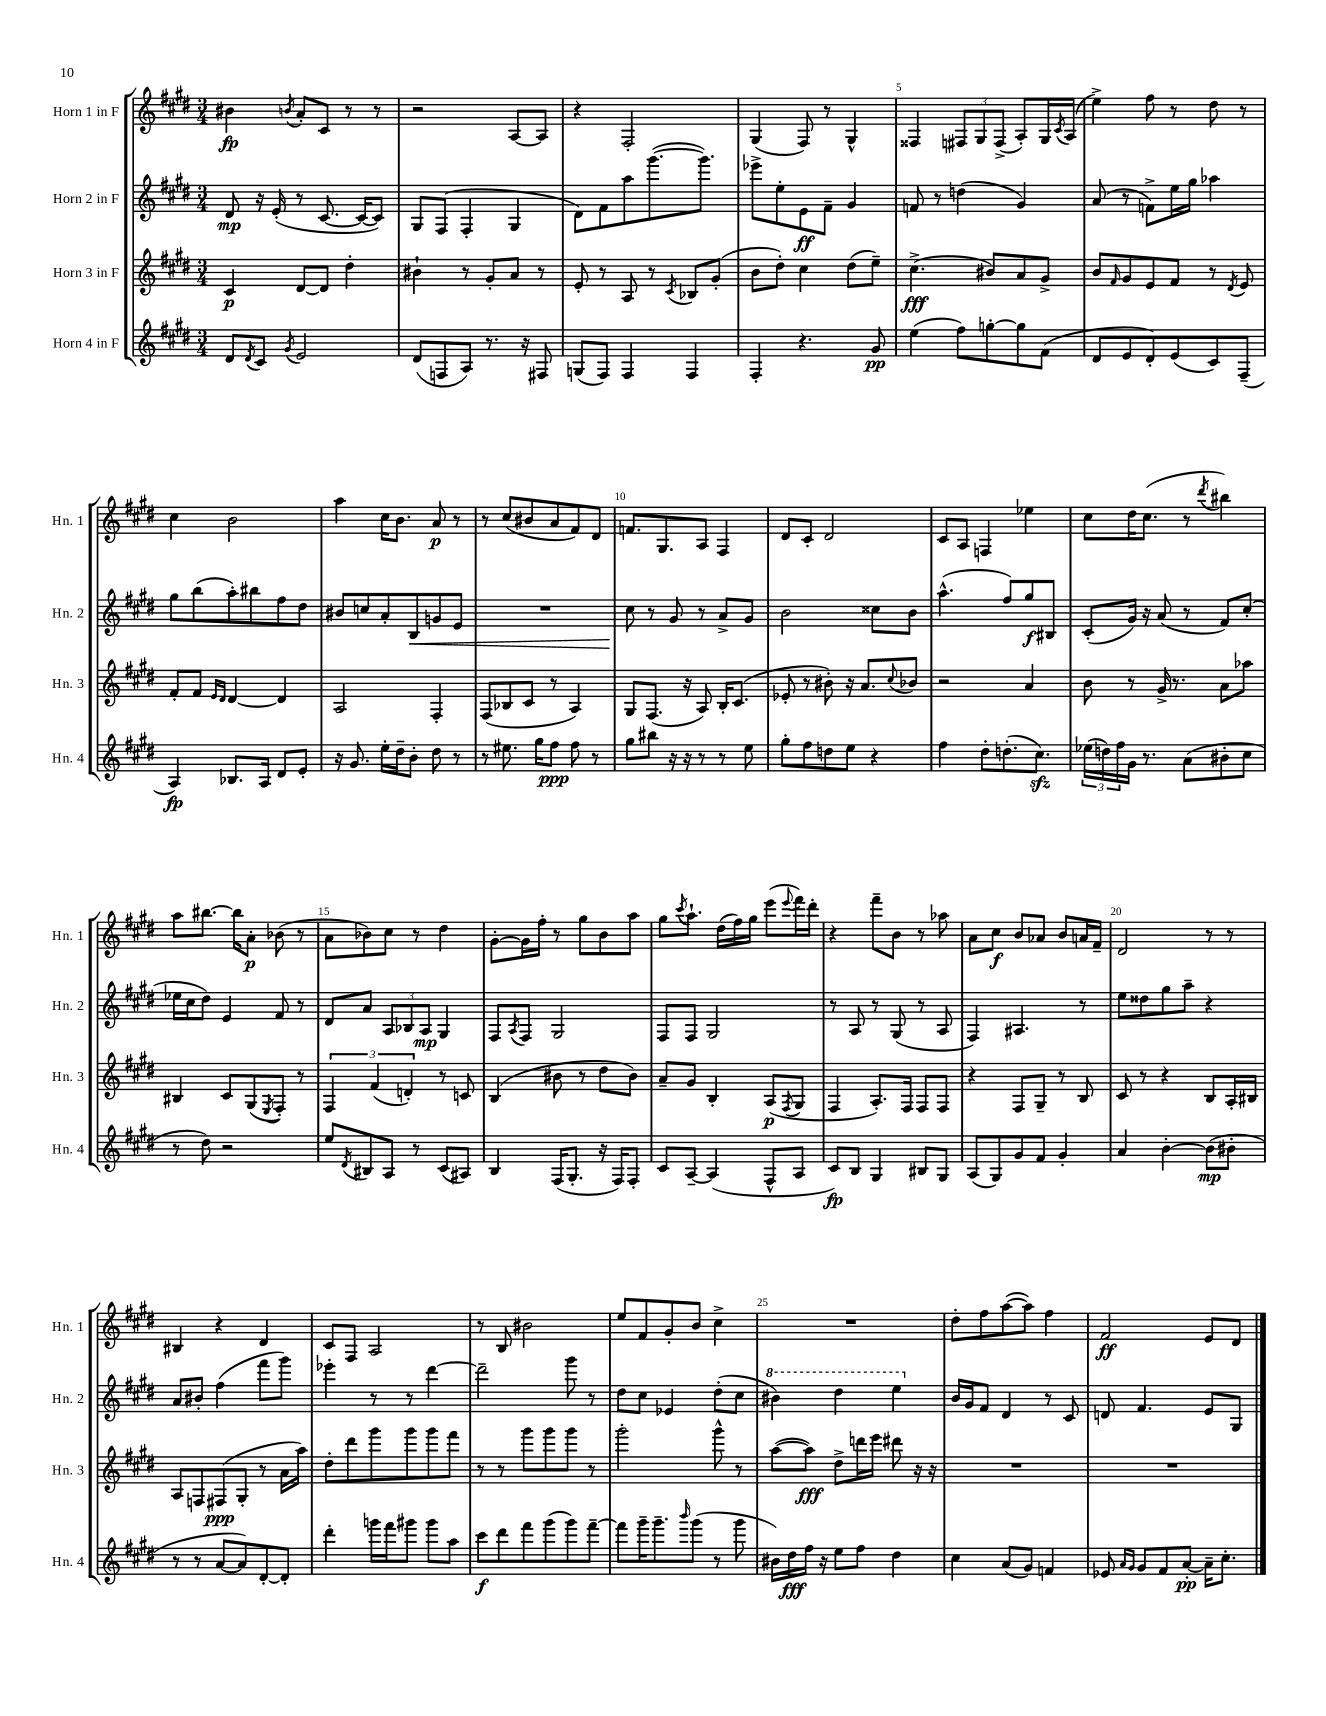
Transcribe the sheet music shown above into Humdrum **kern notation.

**kern	**dynam	**kern	**dynam	**kern	**dynam	**kern	**dynam
*part4	*part4	*part3	*part3	*part2	*part2	*part1	*part1
*staff4	*staff4	*staff3	*staff3	*staff2	*staff2	*staff1	*staff1
*I"Horn 4 in F	*	*I"Horn 3 in F	*	*I"Horn 2 in F	*	*I"Horn 1 in F	*
*I'Hn. 4	*	*I'Hn. 3	*	*I'Hn. 2	*	*I'Hn. 1	*
*clefG2	*	*clefG2	*	*clefG2	*	*clefG2	*
*k[f#c#g#d#]	*	*k[f#c#g#d#]	*	*k[f#c#g#d#]	*	*k[f#c#g#d#]	*
*M3/4	*	*M3/4	*	*M3/4	*	*M3/4	*
=1	=1	=1	=1	=1	=1	=1	=1
8d#/L	.	4c#/	p	8d#/	mp	4b#X\	fp
8qd#/	.	.	.	.	.	.	.
8c#/J	.	.	.	16r	.	.	.
.	.	.	.	(16e'/	.	.	.
8qg#/	.	.	.	.	.	8qbn/	.
2e/	.	[8d#/L	.	8r	.	8a'/L	.
.	.	8d#/J]	.	[8.c#/	.	8c#/J	.
.	.	4dd#'\	.	.	.	8r	.
.	.	.	.	16c#/KL_	.	.	.
.	.	.	.	8c#/J])	.	8r	.
=2	=2	=2	=2	=2	=2	=2	=2
(8d#/L	.	4b#X`\	.	8G#/L	.	2r	.
8Fn/	.	.	.	(8F#/J	.	.	.
8A/J)	.	8r	.	4F#'/	.	.	.
8.r	.	8g#'/L	.	.	.	.	.
.	.	8a/J	.	4G#/	.	[8A/L	.
16r	.	.	.	.	.	.	.
8F#X/	.	8r	.	.	.	8A/J]	.
=3	=3	=3	=3	=3	=3	=3	=3
(8Gn/L	.	8e'/	.	8d#\L)	.	4r	.
8F#/J)	.	8r	.	8f#\	.	.	.
4F#/	.	8A/	.	8aa\	.	2F#'/	.
.	.	8r	.	([8.ggg#\	.	.	.
.	.	8qc#/	.	.	.	.	.
4F#/	.	8B-X/L	.	.	.	.	.
.	.	.	.	8.ggg#\J])	.	.	.
.	.	(8g#'/J	.	.	.	.	.
=4	=4	=4	=4	=4	=4	=4	=4
4F#'/	.	8b\L	.	8eee-X^\L	.	(4G#/	.
.	.	8dd#'\J)	.	8ee'\	.	.	.
4.r	.	4cc#\	.	8e\	ff	8F#/)	.
.	.	.	.	8f#~\J	.	8r	.
.	.	(8dd#\L	.	4g#/	.	4G#^^/	.
8g#/	pp	8ee~\J)	.	.	.	.	.
=5	=5	=5	=5	=5	=5	=5	=5
(4ee\	.	(4.cc#^\	fff	8fn/	.	4F##X/	.
.	.	.	.	8r	.	.	.
8ff#\L)	.	.	.	(4ddn\	.	12F#X/L	.
.	.	.	.	.	.	12G#/	.
[8ggn'\	.	8b#X/L)	.	.	.	.	.
.	.	.	.	.	.	(12F#^/J	.
8gg\]	.	8a/	.	4g#/)	.	8A'/L)	.
(8f#\J	.	8g#^/J	.	.	.	16G#/L	.
.	.	.	.	.	.	8qc#/	.
.	.	.	.	.	.	(16A/JJ	.
=6	=6	=6	=6	=6	=6	=6	=6
8d#/L	.	8b/L	.	(8a/	.	4ee^\)	.
.	.	16qqf#/	.	.	.	.	.
8e/	.	8g#/	.	8r	.	.	.
8d#'/)	.	8e/	.	8fn^\L)	.	8ff#\	.
(8e/	.	8f#/J	.	16ee\L	.	8r	.
.	.	.	.	16gg#\JJ	.	.	.
8c#/)	.	8r	.	4aa-X\	.	8dd#\	.
.	.	8qd#/	.	.	.	.	.
(8F#~/J	.	8e/	.	.	.	8r	.
!!LO:LB:g=z
=7	=7	=7	=7	=7	=7	=7	=7
4A/)	fp	8f#'/L	.	8gg#\L	.	4cc#\	.
.	.	8f#/J	.	(8bb\	.	.	.
.	.	16qqe/LL	.	.	.	.	.
.	.	16qqd#/JJ	.	.	.	.	.
8.B-X/L	.	[4d#/	.	8aa'\)	.	2b\	.
.	.	.	.	8bb#X\	.	.	.
16A/Jk	.	.	.	.	.	.	.
8d#/L	.	4d#/]	.	8ff#\	.	.	.
8e'/J	.	.	.	8dd#\J	.	.	.
=8	=8	=8	=8	=8	=8	=8	=8
16r	.	2A/	.	8b#X/L	.	4aa\	.
8.g#/	.	.	.	.	.	.	.
.	.	.	.	8ccn/	.	.	.
16ee'\LL	.	.	.	8a'/	.	16cc#\KL	.
16dd#~\J	.	.	.	.	.	8.b\J	.
!	!	!	!	!	!LO:HP:b	!	!
8b'\J	.	.	.	8B/	<	.	.
8dd#\	.	4F#'/	.	8gn/	.	8a/	p
8r	.	.	.	8e/J	.	8r	.
=9	=9	=9	=9	=9	=9	=9	=9
8r	.	(8F#/L	.	2.r	.	8r	.
8.ee#X\	.	8B-X/	.	.	.	(8cc#/L	.
.	.	8c#/J	.	.	.	8b#X/	.
16gg#\KL	.	.	.	.	.	.	.
8ff#\J	ppp	8r	.	.	.	8a/	.
8ff#\	.	4A/)	.	.	.	8f#/)	.
8r	.	.	.	.	.	8d#/J	.
=10	=10	=10	=10	=10	=10	=10	=10
8gg#\L	.	8G#/L	.	8cc#\	.	8.fn/L	.
8bb#X\J	.	(8.F#/J	.	8r	[	.	.
.	.	.	.	.	.	8.G#/	.
16r	.	.	.	8g#/	.	.	.
16r	.	16r	.	.	.	.	.
8r	.	8A/)	.	8r	.	8A/J	.
8r	.	16B'/KL	.	8a^/L	.	4F#/	.
.	.	(8.c#/J	.	.	.	.	.
8ee\	.	.	.	8g#/J	.	.	.
=11	=11	=11	=11	=11	=11	=11	=11
8gg#'\L	.	8e-X'/	.	2b\	.	8d#/L	.
8ff#\	.	8r	.	.	.	8c#'/J	.
8ddn\	.	8b#X'\)	.	.	.	2d#/	.
8ee\J	.	16r	.	.	.	.	.
.	.	8.a/L	.	.	.	.	.
4r	.	.	.	8cc##X\L	.	.	.
.	.	8qqcc#/	.	.	.	.	.
.	.	8b-X/J	.	8b\J	.	.	.
=12	=12	=12	=12	=12	=12	=12	=12
4ff#\	.	2r	.	(4.aa^^\	.	8c#/L	.
.	.	.	.	.	.	8A/J	.
8dd#'\L	.	.	.	.	.	4Fn/	.
(8.ddn'\	.	.	.	8ff#/L)	.	.	.
.	.	4a/	.	8gg#/	f	4ee-X\	.
8.cc#zz\J)	.	.	.	.	.	.	.
.	.	.	.	8B#X/J	.	.	.
=13	=13	=13	=13	=13	=13	=13	=13
(24ee-X\LL	.	8b\	.	(8c#'/L	.	8cc#\L	.
24ddn\)	.	.	.	.	.	.	.
24ff#\	.	.	.	.	.	.	.
16g#\JJ	.	8r	.	16g#/Jk)	.	16dd#\K	.
8.r	.	.	.	16r	.	(8.cc#\J	.
.	.	16g#^/	.	(8a/	.	.	.
.	.	8.r	.	.	.	.	.
(8a\L	.	.	.	8r	.	8r	.
.	.	.	.	.	.	8qddd#/	.
8b#X'\	.	8a\L	.	8f#/L)	.	4bb#X\)	.
8cc#\J	.	8aa-X\J	.	(8cc#'/J	.	.	.
!!LO:LB:g=z
=14	=14	=14	=14	=14	=14	=14	=14
8r	.	4B#X/	.	16ee-X\LL	.	8aa\L	.
.	.	.	.	16cc#\J	.	.	.
8dd#\)	.	.	.	8dd#\J)	.	[8.bb#X\J	.
2r	.	8c#/L	.	4e/	.	.	.
.	.	.	.	.	.	16bb#\KL]	.
.	.	(8G#/	.	.	.	8a'\J	p
.	.	8qE/	.	.	.	.	.
.	.	8F#'/J)	.	8f#/	.	(8b-X\	.
.	.	8r	.	8r	.	8r	.
=15	=15	=15	=15	=15	=15	=15	=15
8ee/L	.	6F#/	.	8d#/L	.	8a\L	.
8qd#/	.	.	.	.	.	.	.
8B#X/	.	.	.	8a/J	.	8b-X\)	.
.	.	(6f#/	.	.	.	.	.
8A/J	.	.	.	12A/L	.	8cc#\J	.
.	.	6dn'/)	.	12B-X/	.	.	.
8r	.	.	.	.	.	8r	.
.	.	.	.	12A/J	mp	.	.
(8c#/L	.	8r	.	4G#/	.	4dd#\	.
8A#X/J)	.	8cn/	.	.	.	.	.
=16	=16	=16	=16	=16	=16	=16	=16
4B/	.	(4B/	.	8F#/L	.	[8g#'\L	.
.	.	.	.	8qA/	.	.	.
.	.	.	.	8F#/J	.	16g#\L]	.
.	.	.	.	.	.	16ff#'\JJ	.
(16F#/KL	.	8b#X\	.	2G#/	.	8r	.
8.G#'/J	.	.	.	.	.	.	.
.	.	8r	.	.	.	8gg#\L	.
16r	.	8dd#\L	.	.	.	8b\	.
16F#/KL)	.	.	.	.	.	.	.
8F#'/J	.	8b#\J)	.	.	.	8aa\J	.
=17	=17	=17	=17	=17	=17	=17	=17
8c#/L	.	8a~/L	.	8F#/L	.	8gg#\L	.
.	.	.	.	.	.	8qccc#/	.
[8A~/J	.	8g#/J	.	8F#/J	.	8.aa`\J	.
(4A/]	.	4B'/	.	2G#/	.	.	.
.	.	.	.	.	.	(16dd#\LL	.
.	.	.	.	.	.	16ff#\)	.
.	.	.	.	.	.	16gg#\JJ	.
8F#^^/L	.	(8A/L	p	.	.	(8eee\L	.
.	.	8qF#/	.	.	.	8qqeee/	.
8A/J	.	8G#/J	.	.	.	16fff#\L)	.
.	.	.	.	.	.	16ddd#'\JJ	.
=18	=18	=18	=18	=18	=18	=18	=18
8c#/L)	fp	4F#/	.	8r	.	4r	.
8B/J	.	.	.	8A/	.	.	.
4G#/	.	8.A'/L)	.	8r	.	8fff#~\L	.
.	.	.	.	(8G#/	.	8b\J	.
.	.	16F#/Jk	.	.	.	.	.
8B#X/L	.	8F#/L	.	8r	.	8r	.
8G#/J	.	8F#/J	.	8A/	.	8aa-X\	.
=19	=19	=19	=19	=19	=19	=19	=19
(8A/L	.	4r	.	4F#/)	.	8a\L	.
8G#/)	.	.	.	.	.	8cc#\J	f
8g#/	.	8F#/L	.	4.A#X/	.	8b/L	.
8f#/J	.	8G#~/J	.	.	.	8a-X/J	.
4g#'/	.	8r	.	.	.	8b/L	.
.	.	8B/	.	8r	.	16an/L	.
.	.	.	.	.	.	16f#~/JJ	.
=20	=20	=20	=20	=20	=20	=20	=20
4a/	.	8c#/	.	8ee\L	.	2d#/	.
.	.	8r	.	8dd##X\	.	.	.
[4b'\	.	4r	.	8gg#\	.	.	.
.	.	.	.	8aa~\J	.	.	.
(8b\L]	mp	8B/L	.	4r	.	8r	.
8b#X'\J	.	16A'/L	.	.	.	8r	.
.	.	16B#X/JJ	.	.	.	.	.
!!LO:LB:g=z
=21	=21	=21	=21	=21	=21	=21	=21
8r	.	8A/L	.	8a/L	.	4B#X/	.
8r	.	8Fn/	.	8b#X'/J	.	.	.
[8a/L	.	(8F#X/	ppp	(4ff#\	.	4r	.
8a/])	.	8G#'/J	.	.	.	.	.
[8d#'/	.	8r	.	8fff#\L	.	4d#/	.
8d#'/J]	.	16a\LL	.	8ggg#\J)	.	.	.
.	.	16aa\JJ)	.	.	.	.	.
=22	=22	=22	=22	=22	=22	=22	=22
4ddd#'\	.	8dd#'\L	.	4eee-X'\	.	8c#/L	.
.	.	8ddd#\	.	.	.	8F#/J	.
16gggn\LL	.	8ggg#\	.	8r	.	2A/	.
16fff#\J	.	.	.	.	.	.	.
8ggg#X\J	.	8ggg#\	.	8r	.	.	.
8ggg#\L	.	8ggg#\	.	[4ddd#\	.	.	.
8aa\J	.	8fff#\J	.	.	.	.	.
=23	=23	=23	=23	=23	=23	=23	=23
8ccc#\L	f	8r	.	2ddd#~\]	.	8r	.
8ddd#\	.	8r	.	.	.	8B/	.
8fff#\	.	8ggg#\L	.	.	.	2b#X\	.
(8ggg#\	.	8ggg#\	.	.	.	.	.
8ggg#\)	.	8ggg#\J	.	8ggg#\	.	.	.
[8fff#~\J	.	8r	.	8r	.	.	.
=24	=24	=24	=24	=24	=24	=24	=24
8fff#\L]	.	2ggg#'\	.	8dd#\L	.	8ee/L	.
16ggg#~\K	.	.	.	8cc#\J	.	8f#/	.
8.ggg#~\	.	.	.	.	.	.	.
.	.	.	.	4e-X/	.	8g#'/	.
16qqbbb/	.	.	.	.	.	.	.
(8ggg#\J	.	.	.	.	.	8b/J	.
8r	.	8ggg#^^\	.	(8dd#'\L	.	4cc#^\	.
8ggg#\	.	8r	.	8cc#\J	.	.	.
=25	=25	=25	=25	=25	=25	=25	=25
*	*	*	*	*8va	*	*	*
16b#X\LL)	.	([8aa\L	.	4bb#X\)	.	2.r	.
16dd#\	fff	.	.	.	.	.	.
16ff#\JJ	.	8aa\J])	fff	.	.	.	.
16r	.	.	.	.	.	.	.
8ee\L	.	8dd#^\L	.	4ddd#\	.	.	.
8ff#\J	.	16dddn\L	.	.	.	.	.
.	.	16eee\JJ	.	.	.	.	.
4dd#\	.	8ddd#X\	.	4eee\	.	.	.
.	.	16r	.	.	.	.	.
.	.	16r	.	.	.	.	.
=26	=26	=26	=26	=26	=26	=26	=26
*	*	*	*	*X8va	*	*	*
4cc#\	.	2.r	.	16b/LL	.	8dd#'\L	.
.	.	.	.	16g#/J	.	.	.
.	.	.	.	8f#/J	.	8ff#\	.
(8a/L	.	.	.	4d#/	.	([8aa\	.
8g#/J)	.	.	.	.	.	8aa\J])	.
4fn/	.	.	.	8r	.	4ff#\	.
.	.	.	.	8c#/	.	.	.
=27	=27	=27	=27	=27	=27	=27	=27
8e-X/	.	2.r	.	8dn/	.	2f#/	ff
16qqa/LL	.	.	.	.	.	.	.
16qqg#/JJ	.	.	.	.	.	.	.
8g#/L	.	.	.	4.f#/	.	.	.
8f#/	.	.	.	.	.	.	.
[8a'/J	pp	.	.	.	.	.	.
16a~\KL]	.	.	.	8e/L	.	8e/L	.
8.cc#'\J	.	.	.	.	.	.	.
.	.	.	.	8G#/J	.	8d#/J	.
==	==	==	==	==	==	==	==
*-	*-	*-	*-	*-	*-	*-	*-
